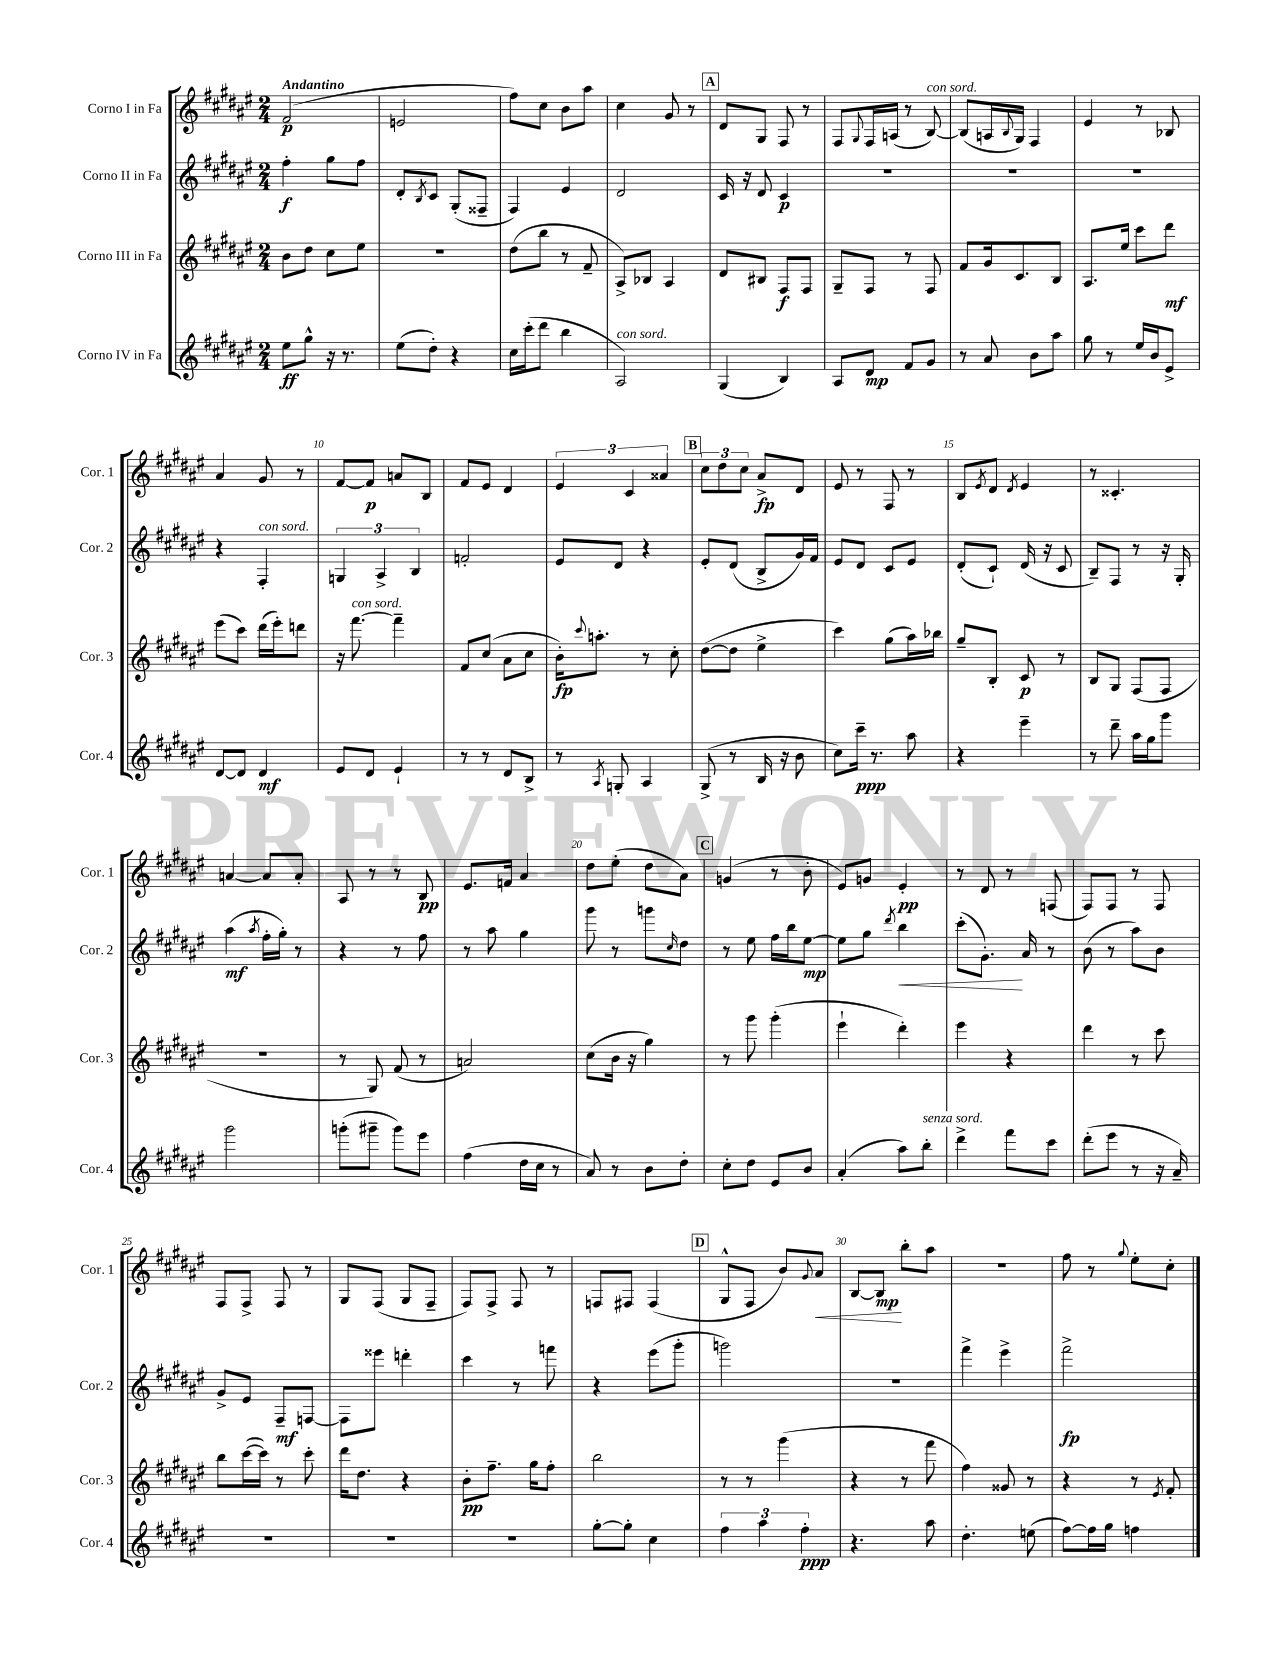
<<
\new StaffGroup <<
\new Staff = "s0" \with { instrumentName = "Corno I in Fa" shortInstrumentName = "Cor. 1" } {
    \clef treble \key fis \major \numericTimeSignature \time 2/4 \tempo "Andantino"
    fis'2\p( |
    e'2 |
    fis''8) cis''8 b'8 ais''8 |
    cis''4 gis'8 r8 |
    \mark \markup { \box "A" } dis'8 gis8 fis8 r8 |
    fis8 \appoggiatura { gis8 } fis16 a16( r8 b8~^\markup { \italic "con sord." }) |
    b8( a16 \appoggiatura { b8 } gis16) fis4 |
    eis'4 r8 bes8 |
    ais'4 gis'8 r8 |
    fis'8~ fis'8\p a'8 b8 |
    fis'8 eis'8 dis'4 |
    \tuplet 3/2 { eis'4 cis'4 aisis'4 } |
    \mark \markup { \box "B" } \tuplet 3/2 { cis''8 dis''8 cis''8 } ais'8->\fp dis'8 |
    eis'8 r8 fis8 r8 |
    b8 \acciaccatura { eis'8 } dis'8 \acciaccatura { dis'8 } eis'4 |
    r8 cisis'4.-. |
    a'4~ a'8 a'8-. |
    ais8 r8 r8 b8\pp |
    eis'8. f'16 ais'4 |
    dis''8 eis''8-.( dis''8 ais'8) |
    \mark \markup { \box "C" } g'4( r8 b'8-. |
    eis'8) g'8 eis'4-.\pp |
    r8 dis'8 r8 f8( |
    fis8) fis8 r8 fis8 |
    fis8 fis8-> fis8 r8 |
    gis8 fis8( gis8 fis8-- |
    fis8) fis8-> fis8 r8 |
    f8 fis8 fis4( |
    \mark \markup { \box "D" } gis8-^ fis8 b'8) \appoggiatura { gis'8 } ais'8\< |
    b8~ b8\mp\! b''8-. ais''8 |
    r2 |
    fis''8 r8 \appoggiatura { gis''8 } eis''8-. cis''8-. \bar "|." |
}
\new Staff = "s1" \with { instrumentName = "Corno II in Fa" shortInstrumentName = "Cor. 2" } {
    \clef treble \key fis \major \numericTimeSignature \time 2/4
    fis''4-.\f gis''8 fis''8 |
    dis'8-. \acciaccatura { b8 } cis'8 gis8-.( fisis8-- |
    fis4) eis'4 |
    dis'2 |
    \mark \markup { \box "A" } cis'16 r16 dis'8 cis'4\p |
    R2 |
    R2 |
    R2 |
    r4 fis4-.^\markup { \italic "con sord." } |
    \tuplet 3/2 { g4 ais4-> b4 } |
    f'2-. |
    eis'8 dis'8 r4 |
    \mark \markup { \box "B" } eis'8-. dis'8( b8-> gis'16) fis'16 |
    eis'8 dis'8 cis'8 eis'8 |
    dis'8-.( cis'8-!) dis'16( r16 cis'8 |
    b8--) fis8 r8 r16 gis16-. |
    ais''4\mf( \acciaccatura { ais''8 } fis''16-. gis''16-.) r8 |
    r4 r8 fis''8 |
    r8 ais''8 gis''4 |
    gis'''8 r8 g'''8 \grace { cis''16 } dis''8 |
    \mark \markup { \box "C" } r8 eis''8 fis''16 b''16 eis''8~\mp |
    eis''8 gis''8 \acciaccatura { dis'''8 } b''4\< |
    cis'''8-.( gis'8.-.\!) ais'16 r8 |
    b'8( r8 ais''8) b'8 |
    gis'8-> eis'8 fis8--\mf f8~ |
    f8 eisis'''8 d'''4-. |
    cis'''4 r8 f'''8 |
    r4 eis'''8( gis'''8-. |
    \mark \markup { \box "D" } g'''2) |
    R2 |
    fis'''4-> eis'''4-> |
    fis'''2->\fp \bar "|." |
}
\new Staff = "s2" \with { instrumentName = "Corno III in Fa" shortInstrumentName = "Cor. 3" } {
    \clef treble \key fis \major \numericTimeSignature \time 2/4
    b'8 dis''8 cis''8 eis''8 |
    R2 |
    dis''8( b''8 r8 fis'8-- |
    ais8->) bes8 ais4 |
    \mark \markup { \box "A" } dis'8 bis8 fis8\f fis8 |
    gis8-- fis8 r8 fis8 |
    fis'8 gis'16 cis'8. b8 |
    ais8. eis''16 cis'''8 dis'''8\mf |
    eis'''8( cis'''8) dis'''16( eis'''16-.) d'''8 |
    r16 fis'''8.~^\markup { \italic "con sord." } fis'''4-- |
    fis'8 cis''8( ais'8 cis''8 |
    b'16-.\fp) \appoggiatura { cis'''8 } a''8.-. r8 cis''8-. |
    \mark \markup { \box "B" } dis''8~( dis''8 eis''4-> |
    cis'''4) gis''8( ais''16) bes''16 |
    gis''8-- b8-. cis'8\p r8 |
    b8 gis8 fis8( fis8 |
    r2 |
    r8 gis8) fis'8( r8 |
    a'2) |
    cis''8( b'16 r16 gis''4) |
    \mark \markup { \box "C" } r8 gis'''8 gis'''4-.( |
    eis'''4-! dis'''4-.) |
    eis'''4 r4 |
    dis'''4 r8 cis'''8 |
    b''8 cis'''16~( cis'''16) r8 cis'''8-. |
    dis'''16 dis''8. r4 |
    b'8-.\pp fis''8.-- gis''16 fis''8-. |
    b''2 |
    \mark \markup { \box "D" } r8 r8 gis'''4( |
    r4 r8 fis'''8 |
    fis''4) gisis'8 r8 |
    r4 r8 \acciaccatura { eis'8 } fis'8-. \bar "|." |
}
\new Staff = "s3" \with { instrumentName = "Corno IV in Fa" shortInstrumentName = "Cor. 4" } {
    \clef treble \key fis \major \numericTimeSignature \time 2/4
    eis''8\ff gis''8-^ r16 r8. |
    eis''8( dis''8-.) r4 |
    cis''16 cis'''16-.( dis'''8 b''4 |
    ais2^\markup { \italic "con sord." }) |
    \mark \markup { \box "A" } gis4( b4) |
    ais8 dis'8\mp fis'8 gis'8 |
    r8 ais'8 b'8 ais''8 |
    gis''8 r8 eis''16 b'16 eis'8-> |
    dis'8~ dis'8 dis'4\mf |
    eis'8 dis'8 eis'4-! |
    r8 r8 dis'8 b8-> |
    r8 \acciaccatura { ais8 } g8-. ais4 |
    \mark \markup { \box "B" } gis8->( r8 b16 r16 b'8 |
    cis''8) cis'''16--\ppp r8. ais''8 |
    r4 eis'''4-- |
    r8 dis'''8-- ais''16 gis''16 gis'''8 |
    gis'''2 |
    g'''8-.( gis'''8-- gis'''8) eis'''8 |
    fis''4( dis''16 cis''16 r8 |
    ais'8) r8 b'8 dis''8-. |
    \mark \markup { \box "C" } cis''8-. dis''8 eis'8 b'8 |
    ais'4-.( ais''8) b''8-.^\markup { \italic "senza sord." } |
    dis'''4-> fis'''8 cis'''8 |
    dis'''8-.( eis'''8 r8 r16 ais'16--) |
    R2 |
    R2 |
    R2 |
    gis''8~-. gis''8-. cis''4 |
    \mark \markup { \box "D" } \tuplet 3/2 { fis''4 ais''4 fis''4-.\ppp } |
    r4. ais''8 |
    dis''4.-. e''8( |
    fis''8~) fis''16 gis''16 f''4 \bar "|." |
}
>>
>>
\layout { \context { \Score \override BarNumber.break-visibility = ##(#f #t #t) barNumberVisibility = #(every-nth-bar-number-visible 5) } }
